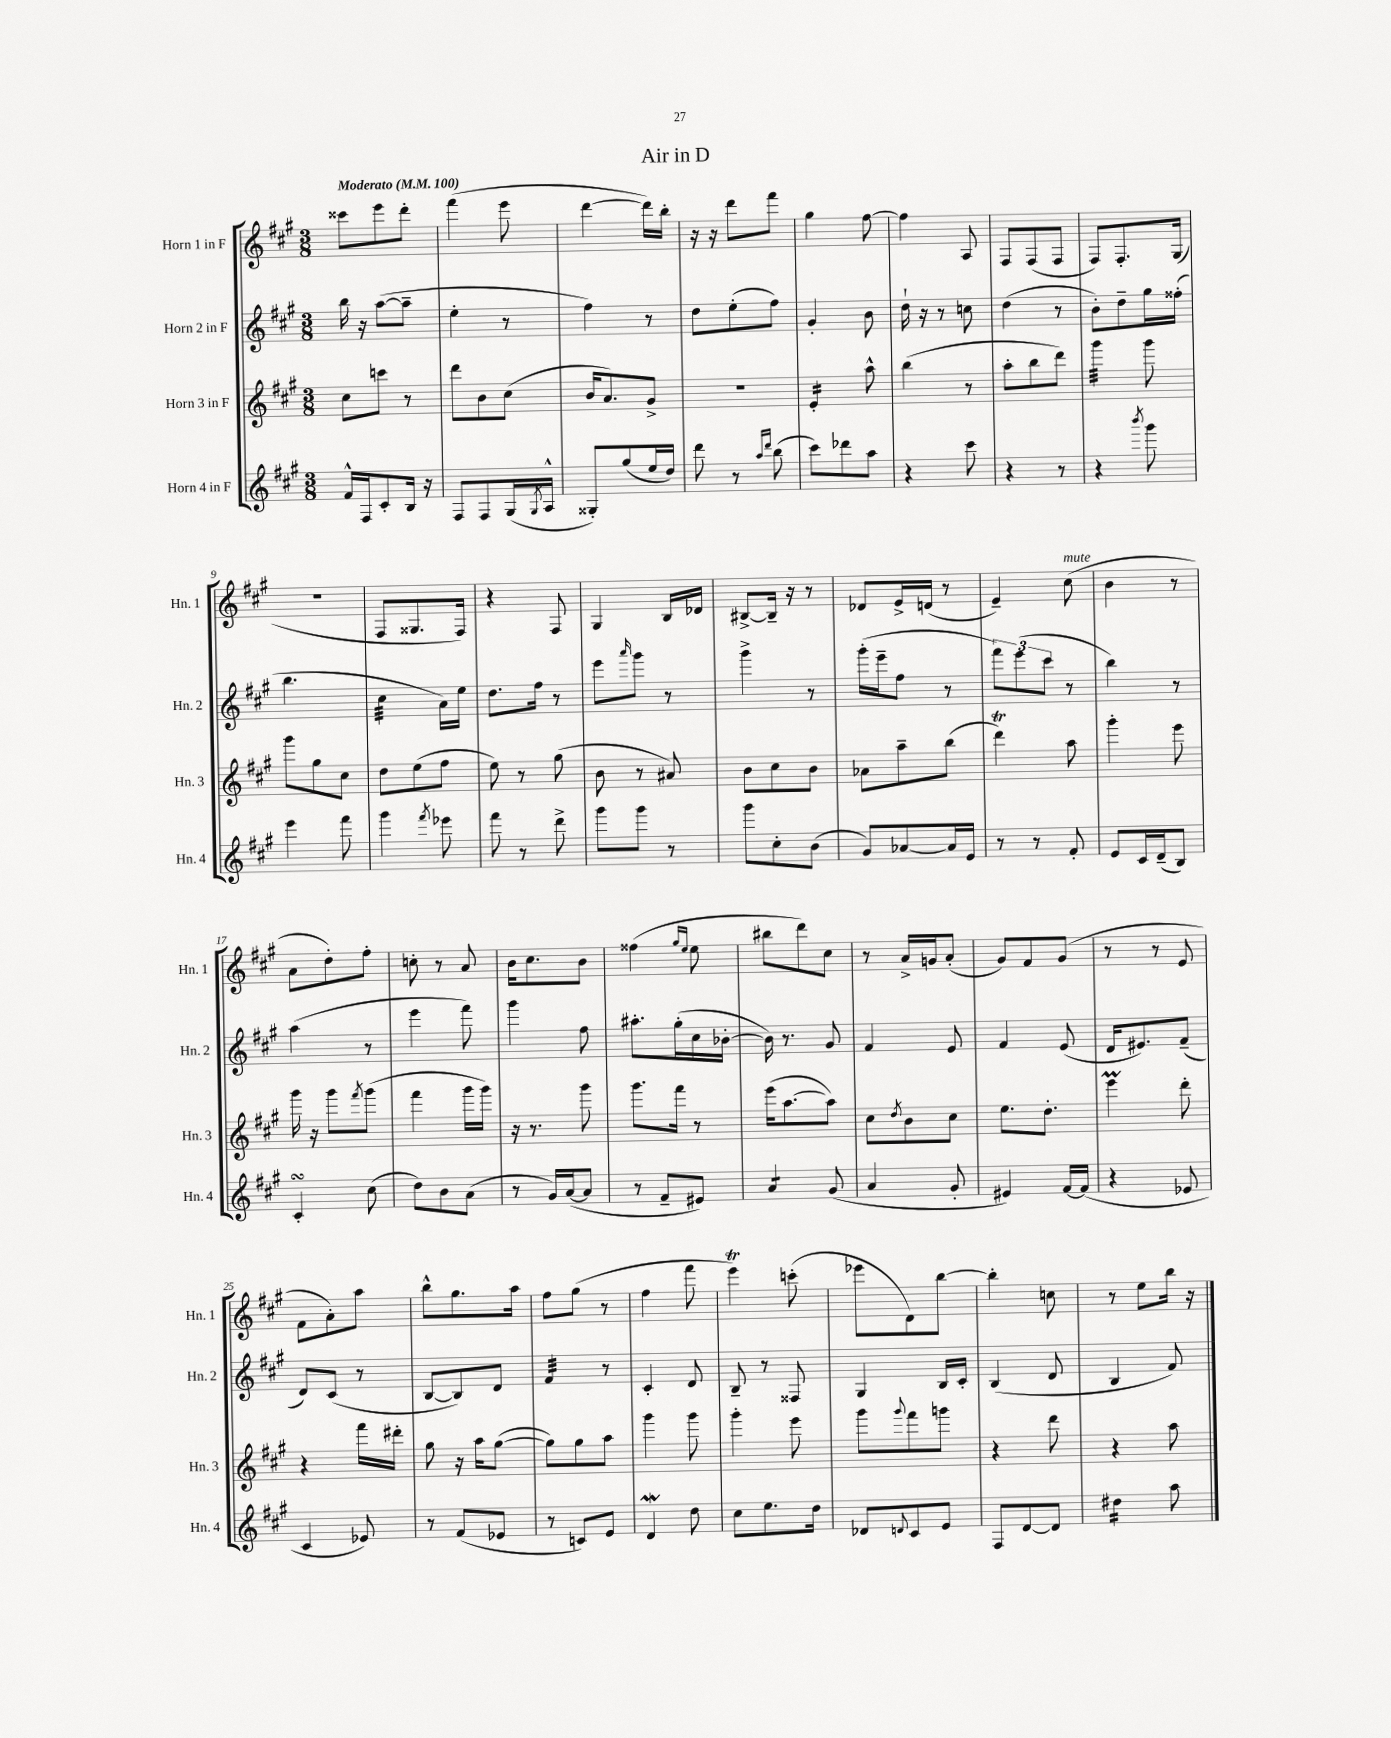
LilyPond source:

\header { title = "Air in D" }
<<
\new StaffGroup <<
\new Staff = "s0" \with { instrumentName = "Horn 1 in F" shortInstrumentName = "Hn. 1" } {
    \clef treble \key a \major \numericTimeSignature \time 3/8 \tempo "Moderato" 4 = 100
    cisis'''8 e'''8 d'''8-. |
    fis'''4( e'''8 |
    d'''4~ d'''16) b''16-. |
    r16 r16 d'''8 fis'''8 |
    gis''4 fis''8~ |
    fis''4 a8 |
    fis8 fis8( fis8 |
    fis8) fis8.-. gis16( |
    R4. |
    fis8 gisis8. fis16) |
    r4 fis8 |
    gis4 b16 des'16 |
    bis8~-> bis16-- r16 r8 |
    des'8 e'16-> d'16( r8 |
    e'4--) cis''8^\markup { \italic "mute" }( |
    b'4 r8 |
    a'8 d''8-.) fis''8-. |
    c''8-. r8 a'8 |
    b'16 cis''8. b'8 |
    fisis''4( \grace { gis''16 e''16 } e''8 |
    bis''8 d'''8) cis''8 |
    r8 a'16-> g'16 a'8-.( |
    gis'8) fis'8 gis'8( |
    r8 r8 e'8 |
    fis'8 a'8-.) a''8 |
    b''8-^ gis''8. a''16 |
    fis''8 gis''8( r8 |
    fis''4 fis'''8 |
    e'''4\trill) c'''8-.( |
    ees'''8 d'8) b''8~ |
    b''4-. c''8 |
    r8 e''8 b''16 r16 \bar "|." |
}
\new Staff = "s1" \with { instrumentName = "Horn 2 in F" shortInstrumentName = "Hn. 2" } {
    \clef treble \key a \major \numericTimeSignature \time 3/8
    b''16 r16 a''8~( a''8-- |
    e''4-. r8 |
    fis''4) r8 |
    d''8 e''8-.( fis''8) |
    gis'4-. b'8 |
    d''16-! r16 r8 c''8 |
    d''4( r8 |
    b'8-.) d''8-- gis''16 fisis''16-.( |
    b''4. |
    cis''4:32 a'16) e''16 |
    d''8. fis''16 r8 |
    e'''8 \grace { a'''16 } gis'''8 r8 |
    gis'''4-> r8 |
    gis'''16-.( e'''16-- fis''8 r8 |
    \tuplet 3/2 { fis'''8) e'''8( cis'''8 } r8 |
    b''4) r8 |
    a''4( r8 |
    e'''4 fis'''8) |
    gis'''4 fis''8 |
    ais''8.-. gis''16-.( cis''16 bes'16~-. |
    bes'16) r8. gis'8 |
    fis'4 e'8 |
    fis'4 e'8( |
    d'16 eis'8.) fis'8--( |
    d'8) cis'8( r8 |
    b8~ b8) d'8 |
    fis'4:32 r8 |
    cis'4-. d'8 |
    b8-- r8 fisis8 |
    gis4 b16 cis'16-. |
    b4( d'8 |
    b4 fis'8) \bar "|." |
}
\new Staff = "s2" \with { instrumentName = "Horn 3 in F" shortInstrumentName = "Hn. 3" } {
    \clef treble \key a \major \numericTimeSignature \time 3/8
    cis''8 c'''8 r8 |
    d'''8 b'8 cis''8( |
    b'16 a'8.) gis'8-> |
    R4. |
    e'4:16-. a''8-^ |
    b''4( r8 |
    a''8-. b''8 d'''8) |
    gis'''4:32 gis'''8 |
    gis'''8 gis''8 cis''8 |
    d''8 e''8( fis''8 |
    e''8) r8 gis''8( |
    b'8 r8 ais'8) |
    b'8 cis''8 b'8 |
    aes'8 a''8-- b''8( |
    d'''4\trill) a''8 |
    gis'''4-. e'''8 |
    gis'''16 r16 gis'''8 \acciaccatura { fis'''8 } gis'''8( |
    fis'''4 gis'''16 gis'''16) |
    r16 r8. gis'''8 |
    gis'''8. fis'''16 r8 |
    e'''16( a''8.~ a''8) |
    cis''8 \acciaccatura { d''8 } b'8 cis''8 |
    e''8. d''8.-. |
    e'''4\prall d'''8-. |
    r4 fis'''16 dis'''16-. |
    gis''8 r16 a''16 gis''8~( |
    gis''8) gis''8 a''8 |
    gis'''4 gis'''8 |
    gis'''4-. e'''8 |
    gis'''8 \appoggiatura { gis'''8 } fis'''8 g'''8 |
    r4 d'''8 |
    r4 a''8 \bar "|." |
}
\new Staff = "s3" \with { instrumentName = "Horn 4 in F" shortInstrumentName = "Hn. 4" } {
    \clef treble \key a \major \numericTimeSignature \time 3/8
    fis'16-^ fis16 cis'8-. b16 r16 |
    fis8 fis8 gis16( \acciaccatura { gis8 } a16-^ |
    gisis8-.) gis''8( e''16 d''16) |
    d'''8 r8 \grace { a''16 d'''16 } b''8( |
    cis'''8) des'''8 a''8 |
    r4 cis'''8 |
    r4 r8 |
    r4 \acciaccatura { b'''8 } gis'''8 |
    e'''4 fis'''8 |
    gis'''4 \acciaccatura { fis'''8 } ees'''8 |
    fis'''8 r8 d'''8-> |
    gis'''8 gis'''8 r8 |
    gis'''8 cis''8-. b'8( |
    gis'8) aes'8~ aes'16 e'16 |
    r8 r8 fis'8-. |
    e'8 cis'16 d'16--( b8) |
    cis'4-.\turn cis''8( |
    d''8) b'8 a'8( |
    r8 gis'16) a'16~( a'8 |
    r8 fis'8-- eis'8) |
    a'4:8 gis'8( |
    a'4 gis'8-. |
    eis'4) fis'16~ fis'16( |
    r4 ees'8 |
    cis'4 ees'8) |
    r8 fis'8( ees'8 |
    r8 c'8) e'8 |
    d'4\mordent d''8 |
    cis''8 e''8. d''16 |
    des'8 \appoggiatura { d'8 } cis'8 e'8 |
    fis8 d'8~ d'8 |
    dis''4:16 a''8 \bar "|." |
}
>>
>>
